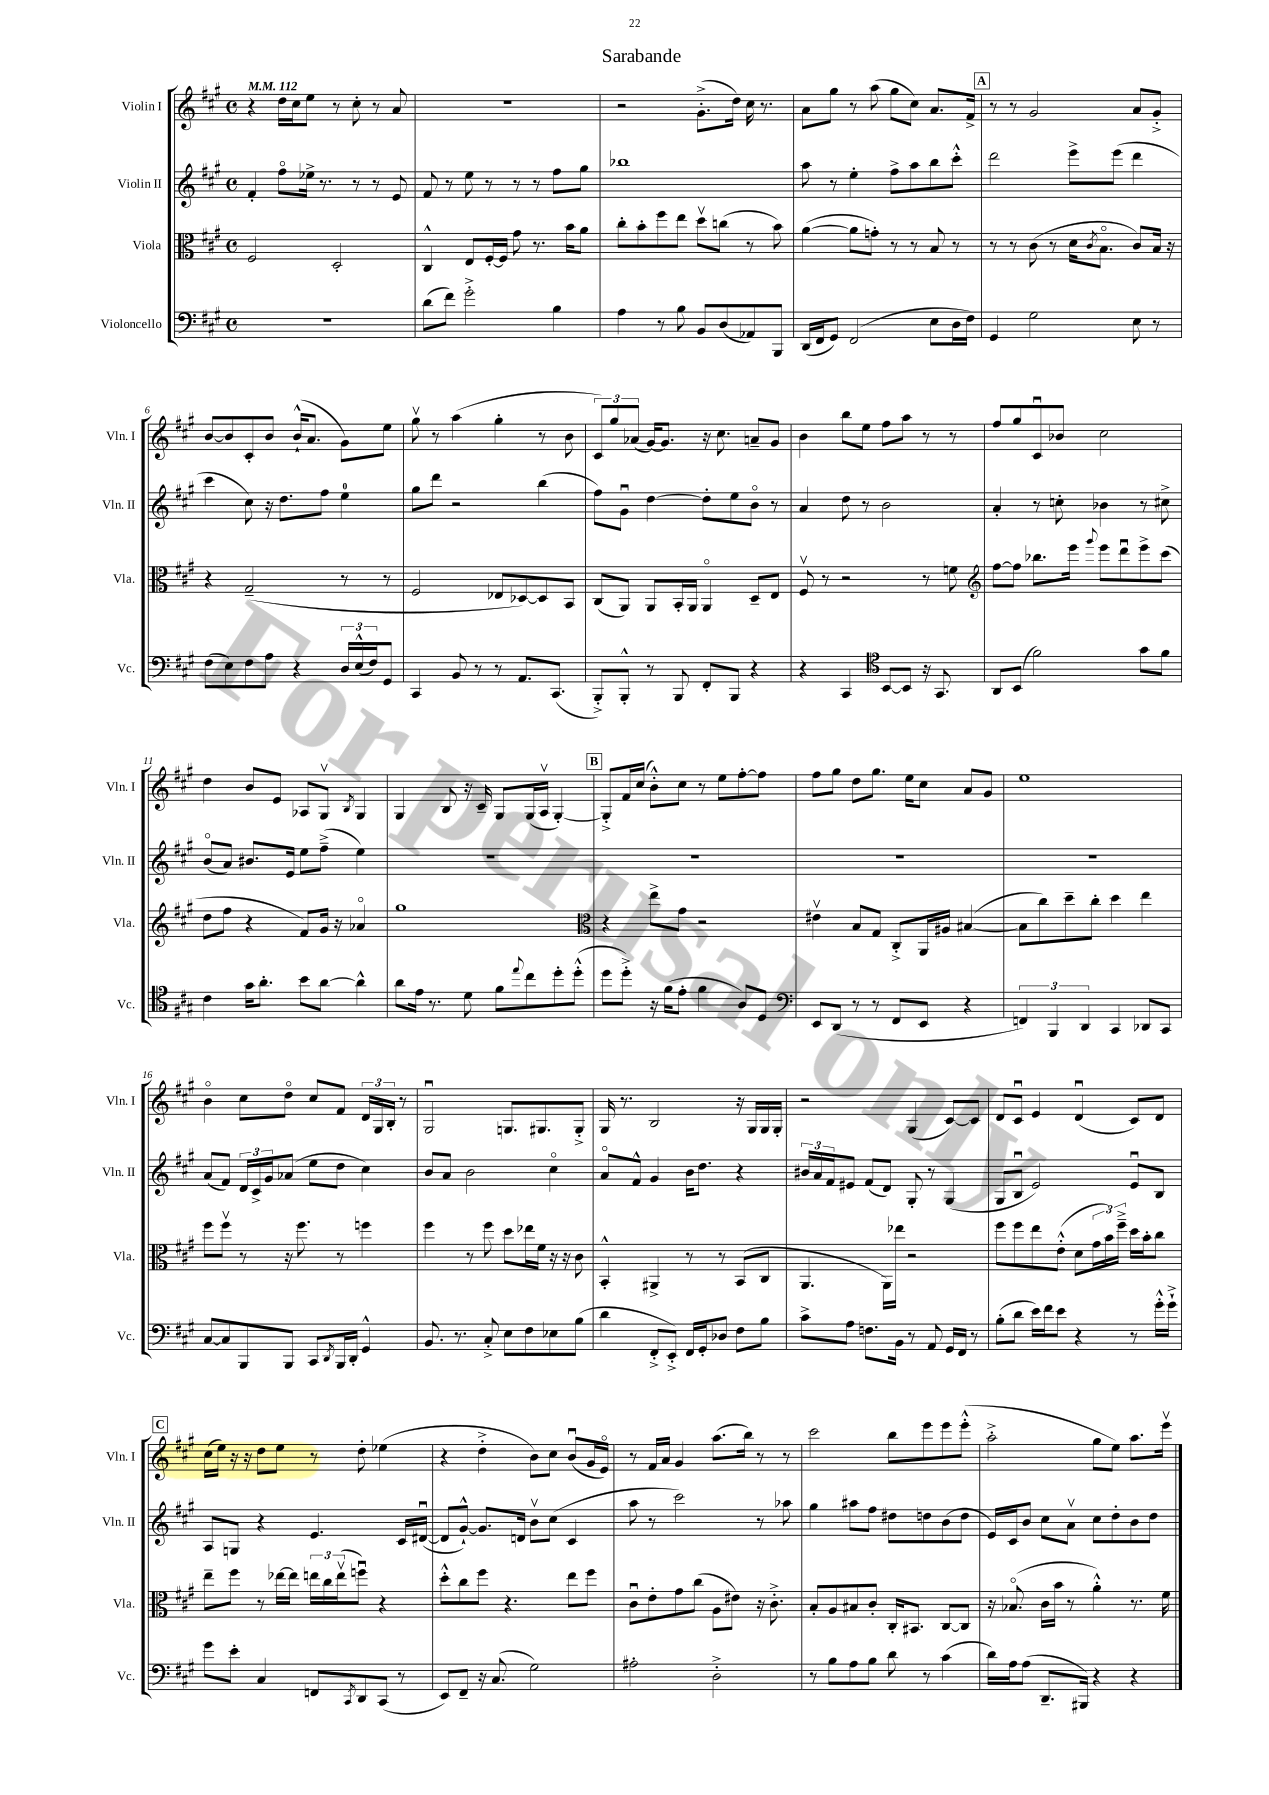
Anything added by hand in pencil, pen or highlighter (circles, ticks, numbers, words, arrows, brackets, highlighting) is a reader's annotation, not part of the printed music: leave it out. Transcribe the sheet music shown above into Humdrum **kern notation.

**kern	**kern	**kern	**kern
*part4	*part3	*part2	*part1
*staff4	*staff3	*staff2	*staff1
*I"Violoncello	*I"Viola	*I"Violin II	*I"Violin I
*I'Vc.	*I'Vla.	*I'Vln. II	*I'Vln. I
*clefF4	*clefC3	*clefG2	*clefG2
*k[f#c#g#]	*k[f#c#g#]	*k[f#c#g#]	*k[f#c#g#]
*M4/4	*M4/4	*M4/4	*M4/4
*met(c)	*met(c)	*met(c)	*met(c)
*MM112	*MM112	*MM112	*MM112
=1	=1	=1	=1
1r	2F#/	4f#'/	4r
.	.	8ff#\L	16dd\LL
.	.	.	16cc#\J
.	.	16ee-X^\Jk	8ee\J
.	.	8.r	.
.	2D'/	.	8r
.	.	8r	8cc#'\
.	.	8r	8r
.	.	8e/	8a/
=2	=2	=2	=2
(8d\L	4C#^^/	8f#/	1r
8f#\J)	.	8r	.
2g#'^\	8E/L	8ee\	.
.	[16F#'/L	8r	.
.	16F#/JJ]	.	.
.	8g#\	8r	.
.	8.r	8r	.
4B\	.	8ff#\L	.
.	16b\KL	.	.
.	8a\J	8gg#\J	.
=3	=3	=3	=3
4A\	8cc#'\L	1bb-X	2r
.	8b'\	.	.
8r	8ff#\	.	.
8B\	8ee\J	.	.
8BB/L	8ddv\L	.	(8.g#'^\L
(8D/	(8ccn\J	.	.
.	.	.	16dd\Jk)
8AA-X/)	8r	.	16cc#\
.	.	.	8.r
8BBB/J	8b\)	.	.
=4	=4	=4	=4
(16DD/LL	([4a\	8aa\	8a\L
16FF#/J	.	.	.
8GG#/J)	.	8r	8gg#\J
(2FF#/	8a\L]	4ee'\	8r
.	8gn'\J)	.	(8aa\
.	8r	8ff#^\L	8gg#\L
.	8r	8aa\	8cc#\J)
8E\L	8B/	8bb\	8.a/L
16D\L	8r	8ccc#'^^\J	.
16F#\JJ)	.	.	16f#^/Jk
!!LO:REH:place=s1:t=A
=5	=5	=5	=5
4GG#/	8r	2ddd\	8r
.	8r	.	8r
2G#\	(8c#\	.	2g#/
.	8r	.	.
.	16d\KL	8eee^\L	.
.	8qc#/	.	.
.	8.B\J	.	.
.	.	(8eee\J	.
8E\	8c#/L)	4ddd\	8a/L
8r	16B/Jk	.	8g#'^/J
.	16r	.	.
!!LO:LB:g=z
=6	=6	=6	=6
(8F#\L	4r	4ccc#\	[8b/L
8E\)	.	.	8b/]
8F#\	(2G#~/	8cc#\)	8c#'/
8A\J	.	16r	8b/J
.	.	8.dd\L	.
4r	.	.	(16b`^^/KL
.	.	.	8.a/J
.	.	8ff#\J	.
24D/LL	8r	4ee\	8g#\L)
(24E^^/	.	.	.
24F#/J)	.	.	.
8GG#/J	8r	.	8ee\J
=7	=7	=7	=7
4CC#/	2F#/	8gg#\L	8gg#v\
.	.	8ddd\J	8r
8BB/	.	2r	(4aa\
8r	.	.	.
8r	8E-X/L	.	4gg#'\
8.AA/L	[8D-X/)	.	.
.	8D-/]	(4bb\	8r
(8.CC#/J	.	.	.
.	8BB/J	.	8b\
=8	=8	=8	=8
8BBB'^/L)	(8C#/L	8ff#\L)	12c#/L)
.	.	.	12gg#/
8BBB'^^/J	8AA/J)	8g#u\J	.
.	.	.	(12a-X/J
8r	8AA/L	[4dd\	[16g#/KL)
.	.	.	8.g#/J]
8BBB/	16BB'/L	.	.
.	16AA/JJ	.	.
8FF#'/L	4AA/	8dd'\L]	16r
.	.	.	8.cc#\
8BBB/J	.	8ee\	.
4r	8D~/L	8b\J	8an~/L
.	8E/J	8r	8g#/J
=9	=9	=9	=9
4r	8F#v/	4a/	4b\
.	8r	.	.
4CC#/	2r	8dd\	8bb\L
.	.	8r	8ee\J
*clefC4	*	*	*
[8BB/L	.	2b\	8ff#\L
8BB/J]	.	.	8aa\J
16r	8r	.	8r
8.GG#/	.	.	.
.	8fn\	.	8r
=10	=10	=10	=10
*	*clefG2	*	*
8AA/L	[8ff#\L	4a'/	8ff#/L
(8BB/J	8ff#\J]	.	8gg#/
2f#\)	8.bb-X\L	8r	8c#u/
.	.	8ccn'\	8b-X/J
.	16eee\Jk	.	.
.	8qqggg#/	.	.
.	8eee\L	4b-X\	2cc#\
.	8dddu\	.	.
8g#\L	8eee^\	8r	.
8f#\J	(8ccc#\J	8cc#X^\	.
!!LO:LB:g=z
=11	=11	=11	=11
4c#\	8dd\L	(8b/L	4dd\
.	8ff#\J	8a/J)	.
16g#\KL	4r	8.b#X/L	8b/L
8.a'\J	.	.	.
.	.	.	8e/J
.	.	16e/Jk	.
8b\L	8f#/L)	8ee\L	8A-X/L
[8a\J	16g#/Jk	(8ff#~^\J	8G#v/J
.	16r	.	.
.	.	.	8qB/
4a^^\]	4a-X/	4ee\)	4G#/
=12	=12	=12	=12
8a\L	1gg#	1r	4G#/
16e\Jk	.	.	.
8.r	.	.	.
.	.	.	8B/
8d\	.	.	16r
.	.	.	16c#~/
8f#\L	.	.	8G#/L
8qqee/	.	.	.
8cc#\	.	.	(16G#/L
.	.	.	16Av/JJ
8dd'\	.	.	[4G#'/)
(8dd'^^\J	.	.	.
!!LO:REH:place=s1:t=B
=13	=13	=13	=13
*	*clefC3	*	*
8dd\L	4r	1r	8G#'^/L]
8dd'^\J)	.	.	16f#/L
.	.	.	(16cc#/JJ
16r	8ee^\L	.	8b'^^\L)
(16f#\KL	.	.	.
8e'\J	8g#\J	.	8cc#\J
4f#\	2r	.	8r
.	.	.	8ee\L
8A/L)	.	.	[8ff#'\
8D/J	.	.	8ff#\J]
=14	=14	=14	=14
*clefF4	*	*	*
8EE/L	4e#Xv\	1r	8ff#\L
(8DD/J	.	.	8gg#\J
8r	8B/L	.	8dd\L
8r	8G#/J	.	8.gg#\J
8FF#/L	8C#'^/L	.	.
.	.	.	16ee\KL
8EE/J	16AA/L	.	8cc#\J
.	16A#X/JJ	.	.
4r	([4B#X/	.	8a/L
.	.	.	8g#/J
=15	=15	=15	=15
6FFn/)	8B#\L]	1r	1ee
.	8cc#\)	.	.
6BBB/	.	.	.
.	8dd~\	.	.
6DD/	.	.	.
.	8cc#'\J	.	.
4CC#/	4dd\	.	.
8DD-X/L	4ee\	.	.
8CC#/J	.	.	.
!!LO:LB:g=z
=16	=16	=16	=16
[8C#/L	8ff#\L	(8a/L	4b\
8C#/]	8ff#v\J	8f#/J)	.
8BBB/	8r	24d/LL	8cc#\L
.	.	24c#^/	.
.	.	24g#/J	.
8BBB/J	16r	(8a-X/J	8dd\J
.	8.ff#\	.	.
8CC#/L	.	8ee\L	8cc#/L
8qDD/	.	.	.
16BBB/L	8r	8dd\J	8f#/J
16DD'/JJ	.	.	.
4GG#^^/	4ffn\	4cc#\)	24d/LL
.	.	.	24G#/
.	.	.	24B'/JJ
.	.	.	8r
=17	=17	=17	=17
8.BB/	4ff#\	8b/L	2G#u/
.	.	8a/J	.
8.r	.	.	.
.	8r	2b\	.
8C#'^/	8ff#\	.	.
8E\L	8dd\L	.	8.Gn/L
8F#\	16ee-X\L	.	.
.	16f#\JJ	.	8.G#X/
8E-X\	16r	4cc#\	.
.	16r	.	.
(8B\J	8c#\	.	8G#'^/J
=18	=18	=18	=18
4d\	4BB'^^/	8a/L	16G#/
.	.	.	8.r
.	.	8f#^^/J	.
8FF#'^/L	4AA#X^/	4g#/	2B/
8EE'^/J)	.	.	.
16FF#/LL	8r	16b\KL	.
16GG#'/J	.	8.dd\J	.
8D-X/J	8r	.	.
8F#\L	(8BB/L	4r	16r
.	.	.	16G#/LL
8B\J	8C#/J	.	16G#/
.	.	.	16G#'/JJ
=19	=19	=19	=19
8c#^\L	4.AA/	24b#X/LL	2r
.	.	24a/	.
.	.	24f#/J	.
8A\J	.	8e#X/J	.
8.Fn\L	.	(8f#/L	.
.	16AA\LL)	8d/J)	.
16BB\Jk	16ee-X\JJ	.	.
8r	2r	8G#'/	(4G#/
8AA/	.	8r	.
16GG#/LL	.	(4G#/	[8c#/L)
16FF#/JJ	.	.	.
8r	.	.	8c#/J]
=20	=20	=20	=20
(8B'\L	8ff#\L	8G#/L	8d/L
8d\J	8ff#\	8Bu/J	8c#u/J
16e\LL)	8ee\	2e/)	4e/
16f#\J	.	.	.
8e\J	(8e'^^\J	.	.
4r	8d\L	.	(4du/
.	24g#\L	.	.
.	24b\)	.	.
.	24ff#~^\JJ	.	.
8r	16dd\LL	8eu/L	8c#/L)
.	16b'\J	.	.
16g#'^^\LL	8cc#\J	8B/J	8d/J
16g#`^\JJ	.	.	.
!!LO:LB:g=z
!!LO:REH:place=s1:t=C
=21	=21	=21	=21
8g#\L	8ee~\L	8A/L	(16cc#\LL
.	.	.	16ee\JJ)
8e'\J	8ff#\J	8Gn/J	16r
.	.	.	16r
4C#/	8r	4r	8dd\L
.	[16ee-X\LL	.	8ee\J
.	16ee-\JJ]	.	.
8FFn/L	24een\LL	4.e/	8r
.	24cc#\	.	.
.	(24eev\J	.	.
8qCC#/	.	.	.
8DD/	8ffnu\J)	.	8dd'\
(8CC#/J	4r	.	(4ee-X\
8r	.	16c#/LL	.
.	.	([16d#Xu/JJ	.
=22	=22	=22	=22
8EE/L)	8dd'^^\L	8d#/L]	4r
8FF#~/J	8cc#\	[8g#`^^/J)	.
16r	8ff#\J	8.g#/L]	4dd'^\
(8.C#/	.	.	.
.	4.r	.	.
.	.	16dn/Jk	.
2G#\)	.	8bv\L	8b\L)
.	.	(8cc#\J	8cc#\J
.	8ee\L	4c#/	(8bu/L
.	8ff#\J	.	16g#/L
.	.	.	16e/JJ)
=23	=23	=23	=23
2A#X'\	8c#u\L	8aa\	8r
.	8e'\	8r	16f#/LL
.	.	.	16a/JJ
.	8g#\	2ccc#\)	4g#/
.	(8cc#\J	.	.
2D'^\	8A\L	.	(8.aa\L
.	8e#X\J)	.	.
.	.	.	16bb\Jk)
.	16r	8r	8r
.	8.c#'^\	.	.
.	.	8aa-X\	8r
=24	=24	=24	=24
8r	8B'/L	4gg#\	2ccc#\
8B\L	8A/	.	.
8A\	8B#X/	8aa#X\L	.
8B\J	8c#'/J	8ff#\J	.
8d\	16C#'/KL	8dd#X\L	8bb\L
.	8.BB#X/J	.	.
8r	.	8ddn\	8eee\
(4c#\	[8C#/L	(8b\	8eee\
.	8C#/J]	8dd\J	(8eee'^^\J
=25	=25	=25	=25
16d\LL)	16r	16e/LL)	2aa'^\
16A\J	(8.B-X/	16c#/J	.
(8A\J	.	8b/J	.
8.DD~/L	16c#\LL	8cc#\L	.
.	16b\JJ	.	.
.	8r	8av\J	.
16BBB#X/Jk)	.	.	.
4r	4a'^^\)	8cc#\L	8gg#\L
.	.	8dd'\	8ee\J)
4r	8.r	8b\	8.aa\L
.	.	8dd\J	.
.	16f#\	.	16eeev\Jk
==	==	==	==
*-	*-	*-	*-
